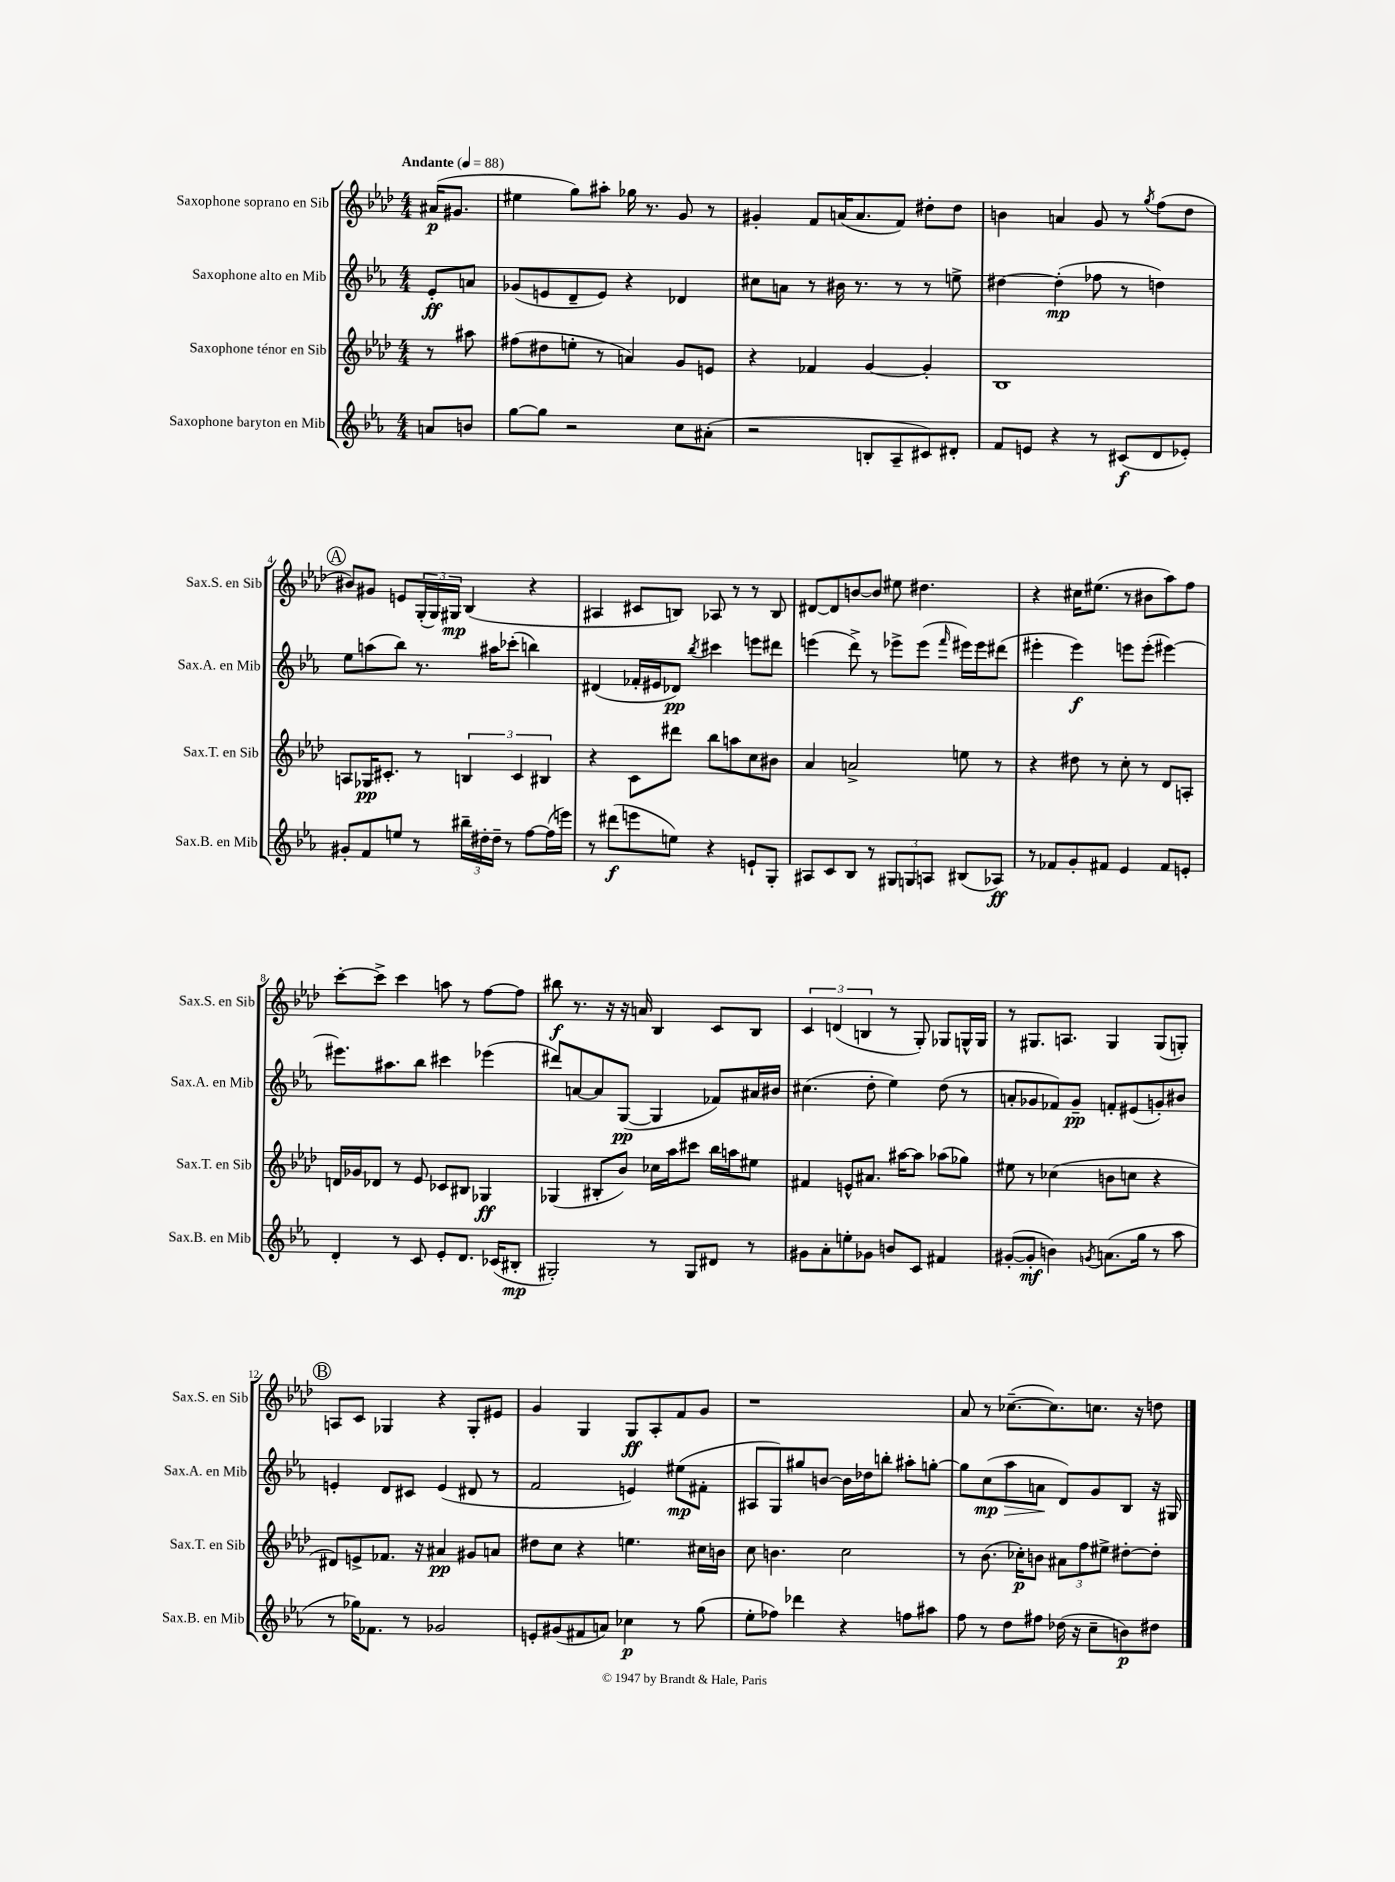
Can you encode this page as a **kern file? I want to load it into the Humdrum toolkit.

**kern	**dynam	**kern	**dynam	**kern	**dynam	**kern	**dynam
*part4	*part4	*part3	*part3	*part2	*part2	*part1	*part1
*staff4	*staff4	*staff3	*staff3	*staff2	*staff2	*staff1	*staff1
*I"Saxophone baryton en Mib	*	*I"Saxophone ténor en Sib	*	*I"Saxophone alto en Mib	*	*I"Saxophone soprano en Sib	*
*I'Sax.B. en Mib	*	*I'Sax.T. en Sib	*	*I'Sax.A. en Mib	*	*I'Sax.S. en Sib	*
*clefG2	*	*clefG2	*	*clefG2	*	*clefG2	*
*k[b-e-a-]	*	*k[b-e-a-d-]	*	*k[b-e-a-]	*	*k[b-e-a-d-]	*
*M4/4	*	*M4/4	*	*M4/4	*	*M4/4	*
*MM88	*	*MM88	*	*MM88	*	*MM88	*
=	=	=	=	=	=	=	=
!	!	!	!	!	!	!LO:TX:a:B:t=Andante	!
8an/L	.	8r	.	8e-'/L	ff	(16a#X/KL	p
.	.	.	.	.	.	8.g#X/J	.
8bn/J	.	8aa#X\	.	8an/J	.	.	.
=1	=1	=1	=1	=1	=1	=1	=1
[8gg\L	.	(8ff#X\L	.	(8g-X/L	.	4ee#X\	.
8gg\J]	.	8dd#X\	.	8en/	.	.	.
2r	.	8een'\J	.	8d~/	.	8gg\L)	.
.	.	8r	.	8e/J)	.	8aa#X'\J	.
.	.	4an/)	.	4r	.	16gg-X\	.
.	.	.	.	.	.	8.r	.
8cc\L	.	8g/L	.	4d-X/	.	8g/	.
(8a#X'\J	.	8en/J	.	.	.	8r	.
=2	=2	=2	=2	=2	=2	=2	=2
2r	.	4r	.	8cc#X\L	.	4g#X'/	.
.	.	.	.	8an\J	.	.	.
.	.	4f-X/	.	8r	.	8f/L	.
.	.	.	.	16b#X\	.	(16an/K	.
.	.	.	.	8.r	.	8.a/	.
8Bn'/L	.	[4g/	.	.	.	.	.
8A-~/	.	.	.	8r	.	8f/J)	.
8c#X/)	.	4g'/]	.	8r	.	8dd#X'\L	.
8d#X'/J	.	.	.	8een^\	.	8dd#\J	.
=3	=3	=3	=3	=3	=3	=3	=3
8f/L	.	1B-	.	[4dd#X\	.	4bn\	.
8en/J	.	.	.	.	.	.	.
4r	.	.	.	(4dd#'\]	mp	4an/	.
8r	.	.	.	8ff-X\	.	8g/	.
(8c#X/L	f	.	.	8r	.	8r	.
.	.	.	.	.	.	8qgg/	.
8d/	.	.	.	4ddn\)	.	(8ff\L	.
8e-X'/J)	.	.	.	.	.	8dd-\J	.
!!LO:LB:g=z
!!LO:REH:place=s1:t=A
=4	=4	=4	=4	=4	=4	=4	=4
8g#X'/L	.	8An/L	.	8ee-\L	.	8b#X/L)	.
8f/	.	16G-X/K	pp	(8aan\	.	8g#X/J	.
.	.	8.c#X'/J	.	.	.	.	.
8een/J	.	.	.	8bb-\J)	.	8en/L	.
8r	.	8r	.	8.r	.	(24G'/L	.
.	.	.	.	.	.	24G/)	.
.	.	.	.	.	.	24G#X/JJ	mp
24bb#X~\LL	.	6Bn/	.	.	.	(4B-/	.
24dd#X'\	.	.	.	.	.	.	.
.	.	.	.	16aa#X\KL	.	.	.
24dd#~\JJ	.	.	.	.	.	.	.
8r	.	.	.	(8ccc-X'\J	.	.	.
.	.	6c#/	.	.	.	.	.
[8ff\L	.	.	.	4bbn\)	.	4r	.
.	.	6B#X/	.	.	.	.	.
(16ff\L]	.	.	.	.	.	.	.
16eeen\JJ)	.	.	.	.	.	.	.
=5	=5	=5	=5	=5	=5	=5	=5
8r	.	4r	.	(4d#X/	.	4A#X/	.
(8ddd#X\L	f	.	.	.	.	.	.
8eeen\	.	8c\L	.	16f-X'/LL	.	8c#X/L	.
.	.	.	.	16e#X/J	.	.	.
8een\J)	.	8ddd#X\J	.	8d-X/J)	pp	8Bn/J)	.
.	.	.	.	8qbb-/	.	.	.
4r	.	8bb-\L	.	4ccc#X\	.	8A-X/	.
.	.	8aan\	.	.	.	8r	.
8en`/L	.	8cc\	.	8eeen\L	.	8r	.
8G'/J	.	8b#X\J	.	8ddd#X\J	.	8B/	.
=6	=6	=6	=6	=6	=6	=6	=6
8A#X/L	.	4a-/	.	(4eeen\	.	[8d#X/L	.
8c/	.	.	.	.	.	8d#/]	.
8B-/J	.	2an^/	.	8ddd^\)	.	[8bn/	.
8r	.	.	.	8r	.	8b/J]	.
12G#X/L	.	.	.	8eee-X^\L	.	8ee#X\	.
12Gn/	.	.	.	.	.	.	.
.	.	.	.	(8eee-\J	.	4.dd#X\	.
12An/J	.	.	.	.	.	.	.
.	.	.	.	16qqfff/	.	.	.
(8B#X/L	.	8een\	.	16eee#X\LL)	.	.	.
.	.	.	.	16eee#\J	.	.	.
8A-X/J)	ff	8r	.	(8ddd#X\J	.	.	.
=7	=7	=7	=7	=7	=7	=7	=7
8r	.	4r	.	4eee#X'\	.	4r	.
8f-X/L	.	.	.	.	.	.	.
8g'/	.	8dd#X\	.	4eee#\)	f	16cc#X\KL	.
.	.	.	.	.	.	(8.ee#X\J	.
8f#X/J	.	8r	.	.	.	.	.
4e-/	.	8cc'\	.	8eeen\L	.	8r	.
.	.	8r	.	(8eee'\J	.	8b#X\L	.
8f#/L	.	8d-/L	.	[4eee#X\)	.	8aa-\)	.
8en'/J	.	8An'/J	.	.	.	8ff\J	.
!!LO:LB:g=z
=8	=8	=8	=8	=8	=8	=8	=8
4d'/	.	16dn/LL	.	8.eee#X\L]	.	[8ccc'\L	.
.	.	16g-X/J	.	.	.	.	.
.	.	8d-X/J	.	.	.	8ccc^\J]	.
.	.	.	.	8.aa#X\	.	.	.
8r	.	8r	.	.	.	4ccc\	.
8c/	.	8e-/	.	8bb-\J	.	.	.
8e-'/L	.	8c-X/L	.	4ccc#X\	.	8aan\	.
8.d/J	.	8B#X/J	.	.	.	8r	.
.	.	4G-X/	ff	(4eee-X\	.	[8ff\L	.
(16c-X/KL	.	.	.	.	.	.	.
8B#X'/J	mp	.	.	.	.	8ff\J]	.
=9	=9	=9	=9	=9	=9	=9	=9
2G#X'/)	.	(4G-X/	.	8ddd#X/L)	.	8bb#X\	f
.	.	.	.	[8an/	.	8.r	.
.	.	8B#X'/L	.	8a/]	.	.	.
.	.	.	.	.	.	16r	.
.	.	8b-/J)	.	([8G/J	pp	16r	.
.	.	.	.	.	.	16an/	.
8r	.	16cc-X\LL	.	4G/]	.	4B-/	.
.	.	16aa-\J	.	.	.	.	.
8G#/L	.	8ccc#X\J	.	.	.	.	.
8d#X/J	.	16bb-\LL	.	8f-X/L)	.	8c/L	.
.	.	16aan\J	.	.	.	.	.
8r	.	8ee#X\J	.	16a#X/L	.	8B-/J	.
.	.	.	.	16b#X/JJ	.	.	.
=10	=10	=10	=10	=10	=10	=10	=10
8g#X\L	.	4f#X/	.	(4.cc#X\	.	6c/	.
8a-'\	.	.	.	.	.	.	.
.	.	.	.	.	.	(6dn/	.
8een'\	.	8en^^/L	.	.	.	.	.
.	.	.	.	.	.	6Bn/	.
8g-X\J	.	8.a#X/J	.	8dd'\	.	.	.
8bn/L	.	.	.	4ee-\)	.	8r	.
.	.	[16aa#X\KL	.	.	.	.	.
8c/J	.	8aa#\J]	.	.	.	8G'/)	.
4f#X/	.	(8aa-X\L	.	(8dd\	.	8G-X/L	.
.	.	8gg-X\J)	.	8r	.	16Gn^^/L	.
.	.	.	.	.	.	16G/JJ	.
=11	=11	=11	=11	=11	=11	=11	=11
([8g#X'/L	.	8ee#X\	.	8an'/L	.	8r	.
8g#'/J]	mf	8r	.	8g-X/	.	8.G#X/L	.
4bn\)	.	(4cc-X\	.	8f-X/)	.	.	.
.	.	.	.	.	.	8.An/J	.
.	.	.	.	8g-~/J	pp	.	.
8qgn/	.	.	.	.	.	.	.
(8.an\L	.	8bn\L	.	8fn'/L	.	4G#/	.
.	.	8ccn\J	.	(8e#X/	.	.	.
16gg\Jk	.	.	.	.	.	.	.
8r	.	4r	.	8gn'/)	.	(8G#/L	.
8aa-\	.	.	.	8b#X/J	.	8Gn'/J)	.
!!LO:LB:g=z
!!LO:REH:place=s1:t=B
=12	=12	=12	=12	=12	=12	=12	=12
8r	.	8d#X/L)	.	4en'/	.	8An/L	.
16gg-X\KL)	.	8en^/	.	.	.	8c/J	.
8.f-X\J	.	.	.	.	.	.	.
.	.	8.f-X/J	.	8d/L	.	4G-X/	.
8r	.	.	.	8c#X/J	.	.	.
.	.	16r	.	.	.	.	.
2g-X/	.	4a#X/	pp	(4e/	.	4r	.
.	.	8g#X/L	.	8d#X/	.	8G-'/L	.
.	.	8an/J	.	8r	.	8e#X/J	.
=13	=13	=13	=13	=13	=13	=13	=13
8en'/L	.	8dd#X\L	.	2f/	.	4g/	.
(8g#X/	.	8cc\J	.	.	.	.	.
8f#X/	.	4r	.	.	.	4G/	.
8an/J)	.	.	.	.	.	.	.
4cc-X\	p	4.een\	.	4en/)	.	8G/L	ff
.	.	.	.	.	.	8A-'/	.
8r	.	.	.	(8ee#X\L	mp	8f/	.
(8gg\	.	16cc#X\LL	.	8f#X'\J	.	8g/J	.
.	.	16bn\JJ	.	.	.	.	.
=14	=14	=14	=14	=14	=14	=14	=14
8ee-'\L	.	8cc\	.	8A#X/L	.	1r	.
8ff-X\J)	.	4.bn\	.	8G/)	.	.	.
4ddd-X\	.	.	.	8gg#X/	.	.	.
.	.	.	.	[8bn/J	.	.	.
4r	.	2cc\	.	16b\LL]	.	.	.
.	.	.	.	16dd-X\J	.	.	.
.	.	.	.	8bbn'\J	.	.	.
8ffn\L	.	.	.	8aa#X'\L	.	.	.
8aa#X\J	.	.	.	[8ggn'\J	.	.	.
=15	=15	=15	=15	=15	=15	=15	=15
8ff\	.	8r	.	8gg\L]	.	8a-/	.
!	!	!	!	!	!LO:HP:b	!	!
8r	.	(8.b-\	.	(8cc\	> mp	8r	.
8dd\L	.	.	.	8aa-\	.	([8.cc-X~\L	.
.	.	16cc-X'\KL)	p	.	.	.	.
8ff#X\J	.	8bn\J	.	8an\J	.	.	.
.	.	.	.	.	.	8.cc-\])	.
(16dd-X\	.	12a#X\L	.	8d/L)	]	.	.
16r	.	.	.	.	.	.	.
.	.	12ff\	.	.	.	.	.
8cc~\L	.	.	.	8g/	.	8.ccn\J	.
.	.	12ee#X^\J	.	.	.	.	.
8bn\)	p	[8dd#X'\L	.	8B-/J	.	.	.
.	.	.	.	.	.	16r	.
8dd#X\J	.	8dd#'\J]	.	16r	.	8ddn\	.
.	.	.	.	16G#X/	.	.	.
==	==	==	==	==	==	==	==
*-	*-	*-	*-	*-	*-	*-	*-
